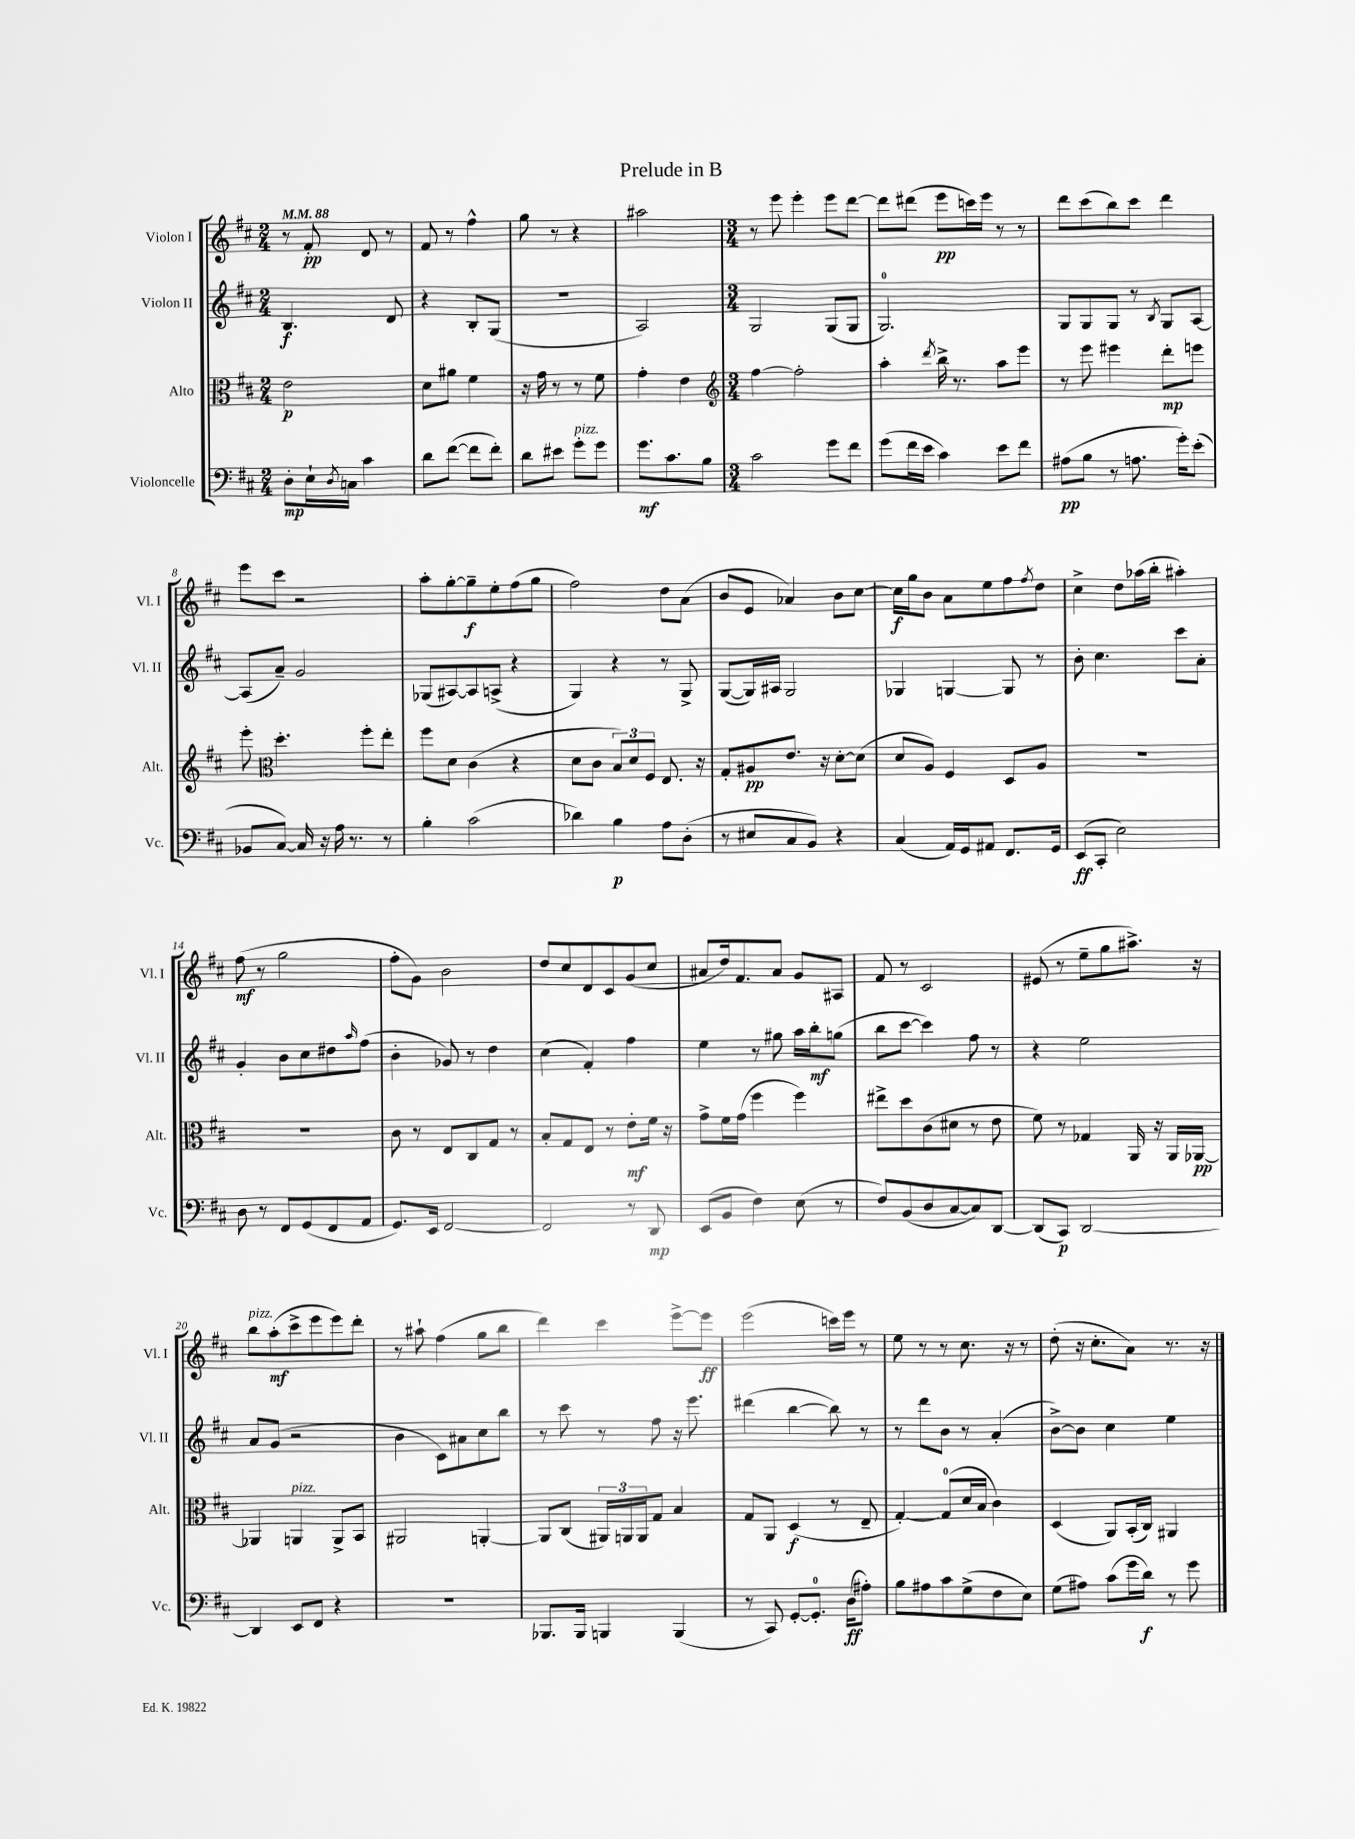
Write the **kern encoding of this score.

**kern	**dynam	**kern	**dynam	**kern	**dynam	**kern	**dynam
*part4	*part4	*part3	*part3	*part2	*part2	*part1	*part1
*staff4	*staff4	*staff3	*staff3	*staff2	*staff2	*staff1	*staff1
*I"Violoncelle	*	*I"Alto	*	*I"Violon II	*	*I"Violon I	*
*I'Vc.	*	*I'Alt.	*	*I'Vl. II	*	*I'Vl. I	*
*clefF4	*	*clefC3	*	*clefG2	*	*clefG2	*
*k[f#c#]	*	*k[f#c#]	*	*k[f#c#]	*	*k[f#c#]	*
*M2/4	*	*M2/4	*	*M2/4	*	*M2/4	*
*MM88	*	*MM88	*	*MM88	*	*MM88	*
=1	=1	=1	=1	=1	=1	=1	=1
8D'\L	mp	2e\	p	4.B/	f	8r	.
16E`\L	.	.	.	.	.	8f#'/	pp
8qD/	.	.	.	.	.	.	.
16Cn\JJ	.	.	.	.	.	.	.
4c#\	.	.	.	.	.	8d/	.
.	.	.	.	8d/	.	8r	.
=2	=2	=2	=2	=2	=2	=2	=2
8d\L	.	8d\L	.	4r	.	8f#/	.
([8f#\J	.	8a#X\J	.	.	.	8r	.
8f#\L]	.	4f#\	.	8B'/L	.	4ff#^^\	.
8f#'\J)	.	.	.	(8G/J	.	.	.
=3	=3	=3	=3	=3	=3	=3	=3
8d\L	.	16r	.	2r	.	8gg\	.
.	.	16g\	.	.	.	.	.
8e#X\J	.	8r	.	.	.	8r	.
!LO:TX:a:i:t=pizz.	!	!	!	!	!	!	!
8g'\L	.	8r	.	.	.	4r	.
8g\J	.	8f#\	.	.	.	.	.
=4	=4	=4	=4	=4	=4	=4	=4
8.g\L	mf	4g'\	.	2A/)	.	2aa#X\	.
8.c#\	.	.	.	.	.	.	.
.	.	4e\	.	.	.	.	.
8B\J	.	.	.	.	.	.	.
=5	=5	=5	=5	=5	=5	=5	=5
*	*	*clefG2	*	*	*	*	*
*M3/4	*	*M3/4	*	*M3/4	*	*M3/4	*
2c#\	.	[4ff#\	.	2G/	.	8r	.
.	.	.	.	.	.	8eee\	.
.	.	2ff#'\]	.	.	.	4eee'\	.
8g\L	.	.	.	(8G/L	.	8eee\L	.
8f#\J	.	.	.	8G/J	.	[8ddd\J	.
=6	=6	=6	=6	=6	=6	=6	=6
(8g\L	.	4aa'\	.	2.G/)	.	8ddd\L]	.
16f#\L	.	.	.	.	.	(8ddd#X\J	.
16e\JJ	.	.	.	.	.	.	.
.	.	8qddd/	.	.	.	.	.
4c#\)	.	16bb^\	.	.	.	8eee\L	pp
.	.	8.r	.	.	.	.	.
.	.	.	.	.	.	16cccn\L)	.
.	.	.	.	.	.	16eee\JJ	.
8e\L	.	8aa\L	.	.	.	8r	.
8f#\J	.	8eee\J	.	.	.	8r	.
=7	=7	=7	=7	=7	=7	=7	=7
(8A#X\L	pp	8r	.	8G/L	.	8ddd\L	.
8B\J	.	8eee\	.	8G/	.	(8ccc#\	.
8r	.	4eee#X\	.	8G/J	.	8bb\)	.
8.An\	.	.	.	8r	.	8ccc#\J	.
.	.	.	.	8qB/	.	.	.
.	.	8ddd'\L	mp	8G/L	.	4ddd\	.
16g'\KL)	.	.	.	.	.	.	.
(8e'\J	.	8eeen\J	.	[8A/J	.	.	.
!!LO:LB:g=z
=8	=8	=8	=8	=8	=8	=8	=8
8BB-X/L	.	8eee'\	.	(8A/L]	.	8eee\L	.
*	*	*clefC3	*	*	*	*	*
[8C#/J)	.	4.dd'\	.	8a~/J)	.	8ccc#\J	.
16C#/]	.	.	.	2g/	.	2r	.
16r	.	.	.	.	.	.	.
16A\	.	.	.	.	.	.	.
8.r	.	.	.	.	.	.	.
.	.	8ff#'\L	.	.	.	.	.
8r	.	8ee'\J	.	.	.	.	.
=9	=9	=9	=9	=9	=9	=9	=9
4B'\	.	8ff#\L	.	(8G-X/L	.	8aa'\L	.
.	.	8d\J	.	[8A#X/)	.	[8gg'\	.
(2c#\	.	(4c#\	.	8A#/]	.	8gg~\]	f
.	.	.	.	(8An^/J	.	8ee'\	.
.	.	4r	.	4r	.	(8ff#\	.
.	.	.	.	.	.	8gg\J	.
=10	=10	=10	=10	=10	=10	=10	=10
4d-X\)	.	8d\L	.	4G/)	.	2ff#\)	.
.	.	8c#\J	.	.	.	.	.
4B\	p	12B/L)	.	4r	.	.	.
.	.	12d/	.	.	.	.	.
.	.	12F#/J	.	.	.	.	.
8A\L	.	8.E/	.	8r	.	8dd\L	.
(8D'\J	.	.	.	8G^/	.	(8a\J	.
.	.	16r	.	.	.	.	.
=11	=11	=11	=11	=11	=11	=11	=11
8r	.	8G'/L	.	([8G/L	.	8b/L	.
8E#X/L	.	8A#X/	pp	16G/L])	.	8e/J	.
.	.	.	.	16A#X/JJ	.	.	.
8C#/	.	8.e/J	.	2G/	.	4a-X/)	.
8BB/J)	.	.	.	.	.	.	.
.	.	16r	.	.	.	.	.
4r	.	[8d'\L	.	.	.	8b\L	.
.	.	(8d\J]	.	.	.	[8cc#\J	.
=12	=12	=12	=12	=12	=12	=12	=12
(4C#/	.	8d/L	.	4G-X/	.	16cc#\LL]	f
.	.	.	.	.	.	16gg\J	.
.	.	8A/J)	.	.	.	8b\J	.
16AA/LL)	.	4F#/	.	[4Gn/	.	8a\L	.
16GG/J	.	.	.	.	.	.	.
8AA#X/J	.	.	.	.	.	8ee\	.
8.FF#/L	.	8D/L	.	8G/]	.	8ff#\	.
.	.	.	.	.	.	8qff#/	.
.	.	8A/J	.	8r	.	8dd\J	.
16GG/Jk	.	.	.	.	.	.	.
=13	=13	=13	=13	=13	=13	=13	=13
(8EE/L	ff	2.r	.	8b'\	.	4cc#^\	.
8CC#'/J	.	.	.	4.cc#\	.	.	.
2E\)	.	.	.	.	.	8dd\L	.
.	.	.	.	.	.	(16aa-X\L	.
.	.	.	.	.	.	16bb'\JJ	.
.	.	.	.	8ccc#\L	.	4aa#X'\)	.
.	.	.	.	8a'\J	.	.	.
!!LO:LB:g=z
=14	=14	=14	=14	=14	=14	=14	=14
8D\	.	2.r	.	4g'/	.	(8ff#\	mf
8r	.	.	.	.	.	8r	.
8FF#/L	.	.	.	8b\L	.	2gg\	.
(8GG/	.	.	.	8cc#\	.	.	.
8FF#/	.	.	.	8dd#X\	.	.	.
.	.	.	.	16qqaa/	.	.	.
8AA/J	.	.	.	(8ff#\J	.	.	.
=15	=15	=15	=15	=15	=15	=15	=15
8.GG/L)	.	8c#\	.	4b'\	.	8ff#'\L	.
.	.	8r	.	.	.	8g\J)	.
16EE/Jk	.	.	.	.	.	.	.
[2FF#/	.	8E/L	.	8g-X/)	.	2b\	.
.	.	8C#/	.	8r	.	.	.
.	.	8G/J	.	4dd\	.	.	.
.	.	8r	.	.	.	.	.
=16	=16	=16	=16	=16	=16	=16	=16
2FF#/]	.	8B'/L	.	(4cc#\	.	8dd/L	.
.	.	8G/	.	.	.	8cc#/	.
.	.	8E/J	.	4f#'/)	.	8d/	.
.	.	8r	.	.	.	8c#/	.
8r	.	8e'\L	mf	4ff#\	.	(8g/	.
8DD/	mp	16f#\Jk	.	.	.	8cc#/J	.
.	.	16r	.	.	.	.	.
=17	=17	=17	=17	=17	=17	=17	=17
(8EE/L	.	8g^\L	.	4ee\	.	8a#X/L	.
8BB/J	.	16f#\L	.	.	.	16dd/k)	.
.	.	(16g\JJ	.	.	.	8.f#/	.
4F#\)	.	4ff#\	.	8r	.	.	.
.	.	.	.	8gg#X\	.	8a#/J	.
(8E\	.	4ff#\)	.	16aa\LL	.	8g/L	.
.	.	.	.	16bb'\J	mf	.	.
8r	.	.	.	(8ggn\J	.	8A#X/J	.
=18	=18	=18	=18	=18	=18	=18	=18
8F#/L)	.	8ee#X^\L	.	8bb\L	.	8f#/	.
(8BB/	.	8dd\	.	[8ccc#\J	.	8r	.
8D/	.	(8c#\	.	4ccc#\])	.	2c#/	.
[8C#/	.	8d#X\J	.	.	.	.	.
8C#/])	.	8r	.	8ff#\	.	.	.
[8DD/J	.	8e\	.	8r	.	.	.
=19	=19	=19	=19	=19	=19	=19	=19
(8DD/L]	.	8f#\)	.	4r	.	(8e#X/	.
8CC#/J)	p	8r	.	.	.	8r	.
[2DD/	.	4G-X/	.	2ee\	.	8ee~\L	.
.	.	.	.	.	.	8gg\	.
.	.	16AA/	.	.	.	8.aa#X^\J)	.
.	.	16r	.	.	.	.	.
.	.	16AA/LL	.	.	.	.	.
.	.	[16AA-X/JJ	pp	.	.	16r	.
!!LO:LB:g=z
=20	=20	=20	=20	=20	=20	=20	=20
!	!	!	!	!	!	!LO:TX:a:i:t=pizz.	!
4DD/]	.	4AA-X/]	.	8a/L	.	8bb\L	.
.	.	.	.	(8g/J	.	(8aa'\	mf
!	!	!LO:TX:a:i:t=pizz.	!	!	!	!	!
8EE/L	.	4AAn/	.	2r	.	8ccc#^\	.
8FF#/J	.	.	.	.	.	8eee\	.
4r	.	8AA^/L	.	.	.	8eee\)	.
.	.	8BB/J	.	.	.	8ddd'\J	.
=21	=21	=21	=21	=21	=21	=21	=21
2.r	.	2AA#X/	.	4b\	.	8r	.
.	.	.	.	.	.	8aa#X`\	.
.	.	.	.	8c#\L)	.	(4ff#\	.
.	.	.	.	8a#X\	.	.	.
.	.	[4AAn'/	.	8cc#\	.	8gg\L	.
.	.	.	.	8bb\J	.	8bb\J	.
=22	=22	=22	=22	=22	=22	=22	=22
8.BBB-X/L	.	8AA/L]	.	8r	.	4ddd\)	.
.	.	(8C#/J	.	8ccc#\	.	.	.
16BBB-/Jk	.	.	.	.	.	.	.
4BBBn/	.	24AA#X/LL)	.	8r	.	4ccc#\	.
.	.	24AAn/	.	.	.	.	.
.	.	24AA/J	.	.	.	.	.
.	.	8G/J	.	8ff#\	.	.	.
(4BBB/	.	4B/	.	16r	.	[8eee^\L	.
.	.	.	.	8.eee\	.	.	.
.	.	.	.	.	.	8eee\J]	ff
=23	=23	=23	=23	=23	=23	=23	=23
8r	.	8G/L	.	(4ddd#X\	.	(2eee\	.
8CC#/)	.	8AA/J	.	.	.	.	.
[8GG'/L	.	(4D/	f	[4bb\	.	.	.
8.GG'/J]	.	.	.	.	.	.	.
.	.	8r	.	8bb\])	.	16cccn\LL)	.
(16D\KL	ff	.	.	.	.	16eee\JJ	.
8A#X'\J)	.	8E~/	.	8r	.	8r	.
=24	=24	=24	=24	=24	=24	=24	=24
8B\L	.	[4G'/)	.	8r	.	8ee\	.
8A#X\	.	.	.	8ddd\L	.	8r	.
8c#\	.	(8G/L]	.	8b\J	.	8r	.
(8G^\	.	16d/L	.	8r	.	8.cc#\	.
.	.	16B/JJ	.	.	.	.	.
8F#\	.	4c#\)	.	(4a'/	.	.	.
.	.	.	.	.	.	16r	.
8E\J)	.	.	.	.	.	8r	.
=25	=25	=25	=25	=25	=25	=25	=25
(8G\L	.	(4D/	.	[8b^\L)	.	(8dd'\	.
8A#X\J)	.	.	.	8b\J]	.	16r	.
.	.	.	.	.	.	8.cc#'\L	.
(8c#\L	.	8AA/L)	.	4cc#\	.	.	.
16g\L	.	(16BB'/L	.	.	.	8a\J)	.
16d\JJ)	f	16C#/JJ)	.	.	.	.	.
8r	.	4AA#X/	.	4ee\	.	8.r	.
8g\	.	.	.	.	.	.	.
.	.	.	.	.	.	16r	.
==	==	==	==	==	==	==	==
*-	*-	*-	*-	*-	*-	*-	*-
